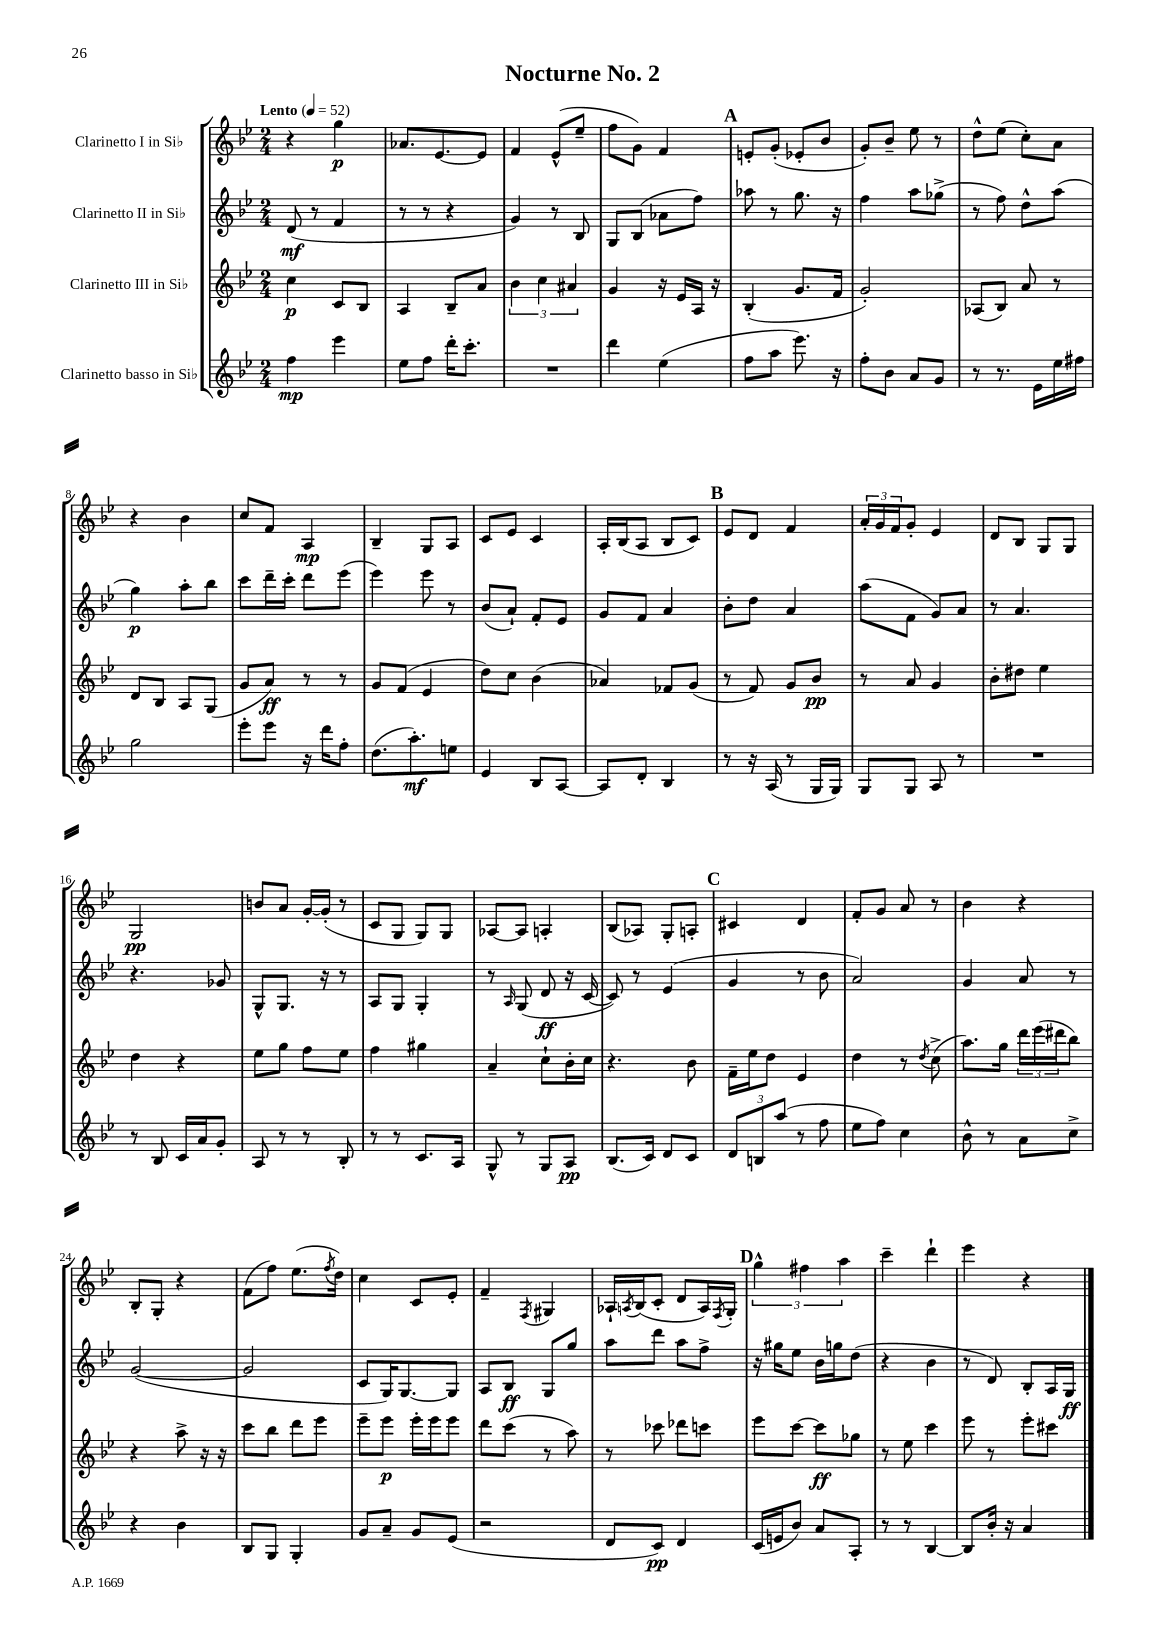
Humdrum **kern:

**kern	**kern	**kern	**kern
*staff4	*staff3	*staff2	*staff1
*clefG2	*clefG2	*clefG2	*clefG2
*k[b-e-]	*k[b-e-]	*k[b-e-]	*k[b-e-]
*M2/4	*M2/4	*M2/4	*M2/4
*MM52	*MM52	*MM52	*MM52
4ff	4cc	(8d	4r
.	.	8r	.
4eee-	8c	4f	4gg
.	8B-	.	.
=	=	=	=
8ee-	4A	8r	8.a-
8ff	.	8r	.
.	.	.	[8.e-
16ddd'	8B-~	4r	.
8.ccc'	.	.	.
.	8a	.	8e-]
=	=	=	=
2r	6b-	4g)	4f
.	6cc	.	.
.	.	8r	(8e-^^
.	6a#	.	.
.	.	8B-	8ee-~
=	=	=	=
4ddd	4g	8G	8ff
.	.	(8B-	8g)
(4ee-	16r	8a-	4f
.	16e-	.	.
.	16A	8ff)	.
.	16r	.	.
=	=	=	=
8ff	(4B-'	8aa-	8e'
8aa	.	8r	(8g'
8.eee-)	8.g	8.gg	8e-'
.	.	.	8b-
16r	16f	16r	.
=	=	=	=
8ff'	2g')	4ff	8g')
8b-	.	.	8b-~
8a	.	8aa	8ee-
8g	.	(8gg-^	8r
=	=	=	=
8r	(8A-	8r	8dd^^
8.r	8B-)	8ff)	(8ee-
.	8a	8dd^^	8cc')
16e-	.	.	.
16ee-	8r	(8aa	8a
16ff#	.	.	.
=	=	=	=
2gg	8d	4gg)	4r
.	8B-	.	.
.	8A	8aa'	4b-
.	(8G	8bb-	.
=	=	=	=
8eee-'	8g	8ccc	8cc
8eee-	8a)	16ddd~	8f
.	.	16ccc'	.
16r	8r	8ddd	4A
16ddd	.	.	.
8ff'	8r	(8eee-	.
=	=	=	=
(8.dd	8g	4eee-)	4B-~
.	(8f	.	.
8.aa')	.	.	.
.	4e-	8eee-	8G
8ee	.	8r	8A
=	=	=	=
4e-	8dd)	(8b-	8c
.	8cc	8a`)	8e-
8B-	(4b-	8f'	4c
[8A	.	8e-	.
=	=	=	=
8A]	4a-)	8g	16A'
.	.	.	(16B-
8d'	.	8f	8A
4B-	8f-	4a	8B-
.	(8g	.	8c)
=	=	=	=
8r	8r	8b-'	8e-
16r	8f)	8dd	8d
(16A	.	.	.
8r	8g	4a	4f
16G	8b-	.	.
16G)	.	.	.
=	=	=	=
8G	8r	(8aa	24a'
.	.	.	24g
.	.	.	24f
8G	8a	8f	8g'
8A	4g	8g)	4e-
8r	.	8a	.
=	=	=	=
2r	8b-'	8r	8d
.	8dd#	4.a	8B-
.	4ee-	.	8G
.	.	.	8G
=	=	=	=
8r	4dd	4.r	2G
8B-	.	.	.
16c	4r	.	.
16a	.	.	.
8g'	.	8g-	.
=	=	=	=
8A	8ee-	8G^^	8b
8r	8gg	8.G	8a
8r	8ff	.	[16g'
.	.	16r	(16g']
8B-'	8ee-	8r	8r
=	=	=	=
8r	4ff	8A	8c
8r	.	8G	8G
8.c	4gg#	4G'	8G)
.	.	.	8G
16A	.	.	.
=	=	=	=
8G^^	4a~	8r	[8A-
.	.	16qqA	.
8r	.	(8G	8A-]
8G	8cc`	8d	4A'
8A	16b-'	16r	.
.	16cc	[16c	.
=	=	=	=
(8.B-	4.r	8c])	(8B-
.	.	8r	8A-)
16c)	.	.	.
8d	.	(4e-	8G'
8c	8b-	.	8A'
=	=	=	=
12d	16f~	4g	4c#
.	16ee-	.	.
12B	.	.	.
.	8dd	.	.
(12aa	.	.	.
8r	4e-	8r	4d
8ff	.	8b-	.
=	=	=	=
8ee-	4dd	2a)	8f'
8ff)	.	.	8g
4cc	8r	.	8a
.	8qdd	.	.
.	(8cc^	.	8r
=	=	=	=
8b-^^	8.aa)	4g	4b-
8r	.	.	.
.	16gg	.	.
8a	24ddd	8a	4r
.	(24eee-	.	.
.	24ddd#	.	.
8cc^	8bb-)	8r	.
=	=	=	=
4r	4r	([2g	8B-'
.	.	.	8G'
4b-	8aa^	.	4r
.	16r	.	.
.	16r	.	.
=	=	=	=
8B-	8ccc	2g]	(8f
8G	8bb-	.	8ff)
4G'	8ddd	.	(8.ee-
.	8eee-	.	.
.	.	.	8qff
.	.	.	16dd)
=	=	=	=
8g	8eee-~	8c	4cc
8a~	8eee-	16G)	.
.	.	[8.G	.
8g	16eee-'	.	8c
.	16eee-	.	.
(8e-	8eee-	8G]	8e-'
=	=	=	=
2r	8ddd	8A	4f~
.	(8ccc	8B-	.
.	.	.	8qF
.	8r	8G	4G#
.	8aa)	8gg	.
=	=	=	=
8d	8r	8aa	16A-`
.	.	.	8qA
.	.	.	(16B-
8c)	8ccc-	8ddd	8c'
4d	8ddd-	8aa	8d
.	8ccc	8ff^	16A)
.	.	.	8qF
.	.	.	16G'
=	=	=	=
(16c	8eee-	16r	6gg^^
16e	.	16gg#	.
8b-)	[8ccc	8ee-	.
.	.	.	6ff#
8a	8ccc]	16b-	.
.	.	16gg	.
.	.	.	6aa
8A'	8gg-	(8dd	.
=	=	=	=
8r	8r	4r	4ccc~
8r	8ee-	.	.
[4B-	4ccc	4b-	4ddd`
=	=	=	=
8B-]	8eee-	8r	4eee-
16b-'	8r	8d)	.
16r	.	.	.
4a	8eee-'	8B-'	4r
.	8ccc#	16A	.
.	.	16G	.
==	==	==	==
*-	*-	*-	*-
